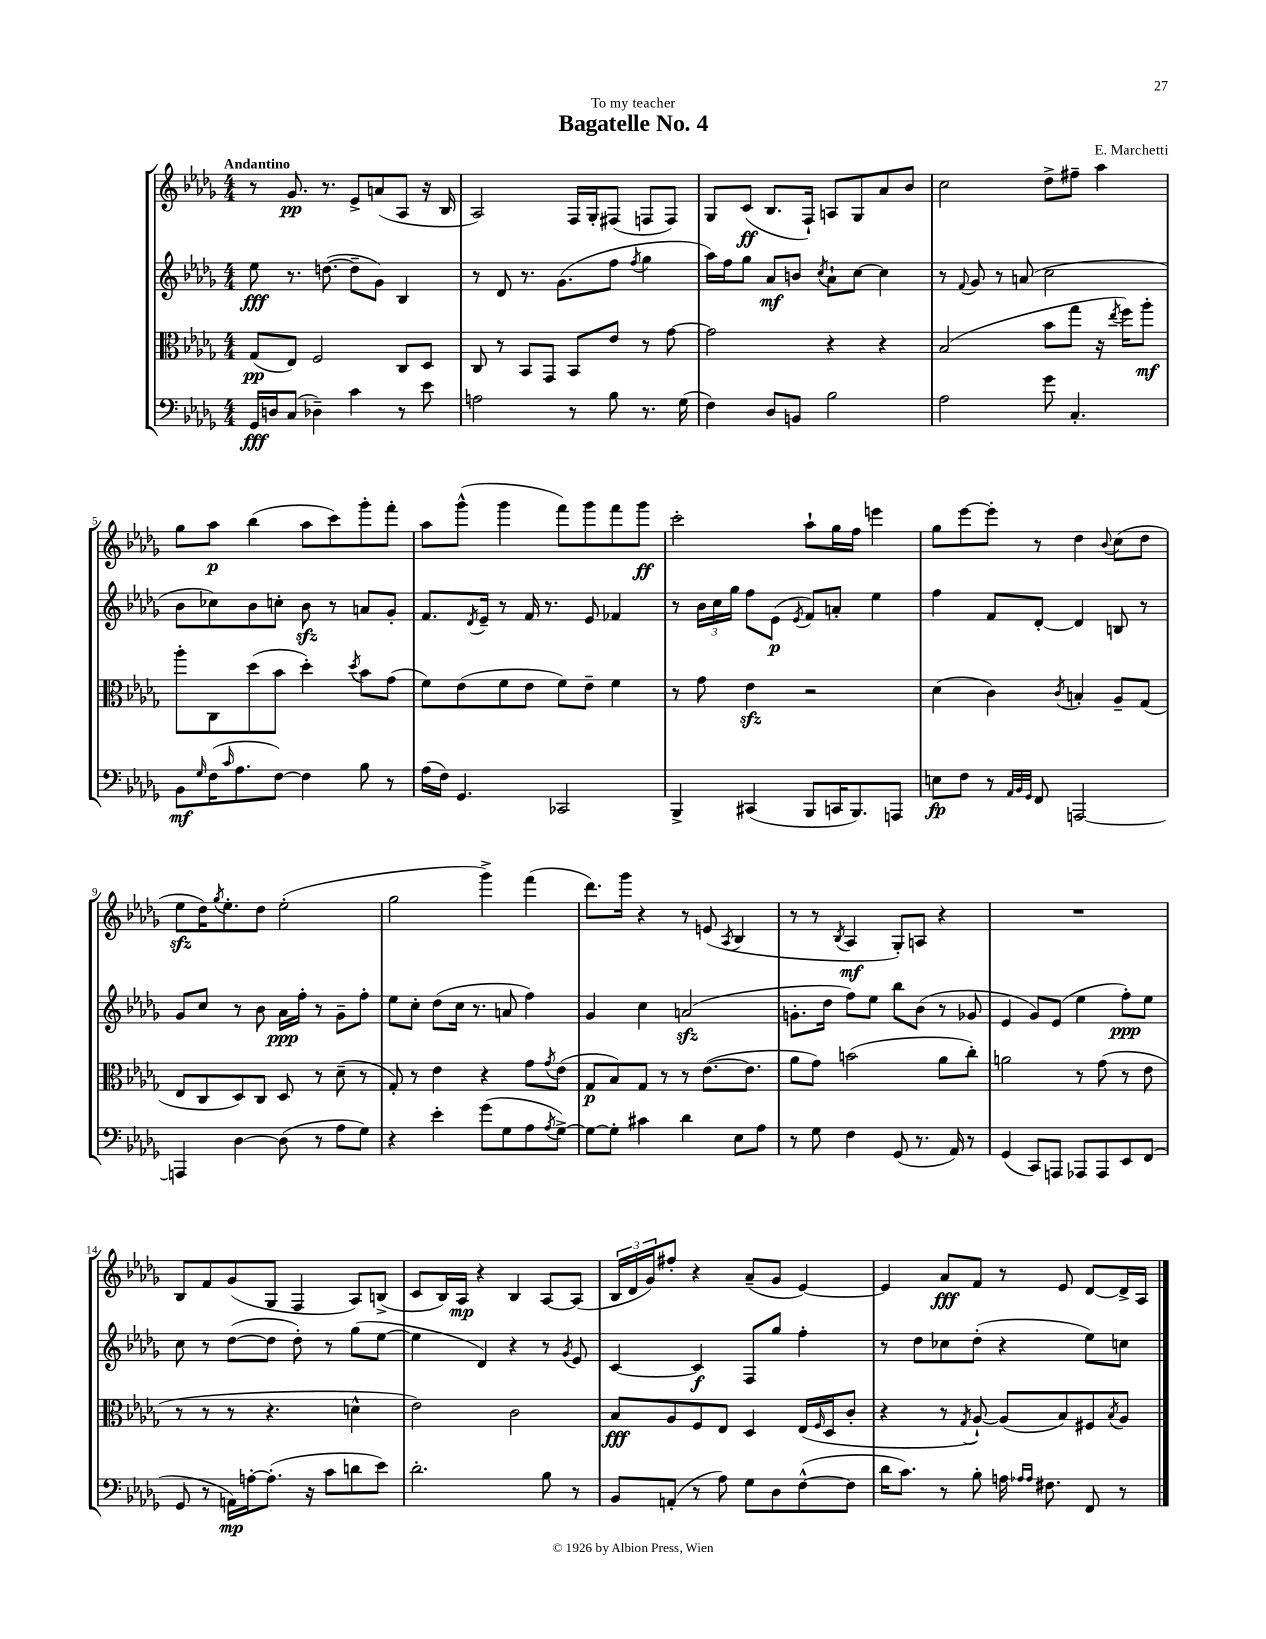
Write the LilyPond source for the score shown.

\header { title = "Bagatelle No. 4" composer = "E. Marchetti" dedication = "To my teacher" }
<<
\new StaffGroup <<
\new Staff = "s0" {
    \clef treble \key des \major \numericTimeSignature \time 4/4 \tempo "Andantino"
    r8 ges'8.\pp r8. ees'8-> a'8( aes8 r16 bes16 |
    aes2) f16 ges16-. fis8( f8 f8) |
    ges8 c'8\ff( bes8. f16-!) a8 ges8 aes'8 bes'8 |
    c''2 des''8-> fis''8-- aes''4 |
    ges''8 aes''8\p bes''4( aes''8 c'''8) ges'''8-. f'''8-. |
    aes''8 ges'''8-^( ges'''4 f'''8) ges'''8 f'''8 ges'''8\ff |
    c'''2-. aes''8-! ges''16 f''16 e'''4 |
    ges''8 ees'''8~ ees'''8-. r8 des''4 \appoggiatura { bes'8 } c''8( des''8 |
    ees''8\sfz des''16) \acciaccatura { ges''8 } ees''8.-. des''8 ees''2-.( |
    ges''2 ges'''4->) f'''4( |
    des'''8.) ges'''16 r4 r8 e'8( \acciaccatura { aes8 } bes4 |
    r8 r8 \acciaccatura { bes8 } aes4\mf ges8-.) a8 r4 |
    R1 |
    bes8 f'8 ges'8( ges8 f4 aes8) b8->( |
    c'8 bes16) aes16\mp r4 bes4 aes8~ aes8( |
    \tuplet 3/2 { bes16 des'16 ges'16) } fis''8-. r4 aes'8--( ges'8 ees'4~) |
    ees'4 aes'8\fff f'8 r8 ees'8 des'8~ des'16-> aes16 \bar "|." |
}
\new Staff = "s1" {
    \clef treble \key des \major \numericTimeSignature \time 4/4
    ees''8\fff r8. d''8.~( d''8-- ges'8) bes4 |
    r8 des'8 r8. ges'8.( f''8 \acciaccatura { f''8 } ges''4 |
    aes''16) f''16 ges''8 aes'8\mf b'8 \acciaccatura { c''8 } aes'8-! c''8~ c''4 |
    r8 \appoggiatura { f'8 } ges'8 r8 a'8( c''2 |
    bes'8 ces''8) bes'8 c''8-. bes'8\sfz r8 a'8 ges'8-. |
    f'8. \acciaccatura { des'8 } ees'16-- r8 f'16 r8. ees'8 fes'4 |
    r8 \tuplet 3/2 { bes'16 c''16 ges''16 } f''8 ees'8\p( \acciaccatura { ees'8 } f'8) a'8-. ees''4 |
    f''4 f'8 des'8~-. des'4 b8 r8 |
    ges'8 c''8 r8 bes'8 aes'16\ppp f''16-. r8 ges'8-- f''8-. |
    ees''8 c''8-. des''8( c''16 r8. a'8 f''4) |
    ges'4 c''4 a'2\sfz( |
    g'8.-. des''16 f''8) ees''8 bes''8 bes'8( r8 ges'8 |
    ees'4 ges'8) ees'8( ees''4 f''8-.\ppp) ees''8 |
    c''8 r8 des''8~( des''8 des''8-.) r8 ges''8( ees''8~ |
    ees''4 des'4) r4 r8 \acciaccatura { ges'8 } ees'8 |
    c'4~ c'4\f f8 ges''8 f''4-. |
    r8 des''8 ces''8 des''8-.( r4 ees''8) c''8 \bar "|." |
}
\new Staff = "s2" {
    \clef alto \key des \major \numericTimeSignature \time 4/4
    ges8\pp( ees8) f2 c8 des8 |
    c8 r8 bes,8 ges,8 bes,8 ees'8 r8 ges'8~ |
    ges'2 r4 r4 |
    bes2( bes'8 ges''8 r16 \acciaccatura { ees''8 } f''16) aes''8-.\mf |
    aes''8-. c8 des''8( bes'8 des''4-.) \acciaccatura { des''8 } bes'8 ges'8( |
    f'8) ees'8( f'8 ees'8 f'8) ees'8-- f'4 |
    r8 ges'8 ees'4\sfz r2 |
    des'4( c'4) \acciaccatura { c'8 } b4-. aes8-- ges8( |
    ees8 c8 des8) c8 des8 r8 des'8--( r8 |
    ges8-.) r8 ees'4 r4 ges'8 \acciaccatura { ges'8 } ees'8( |
    ges8\p bes8) ges8 r8 r8 ees'8.~( ees'8. |
    aes'8 ges'8) b'2( aes'8 c''8-.) |
    a'2 r8 ges'8( r8 ees'8 |
    r8 r8 r8 r4. d'4-^ |
    ees'2) c'2 |
    bes8\fff aes8 f8 ees8 des4 ees16( \grace { f16 } des16 c'8-. |
    r4 r8 \acciaccatura { ges8 } aes8~-!) aes8( bes8) fis8 \acciaccatura { bes8 } aes8 \bar "|." |
}
\new Staff = "s3" {
    \clef bass \key des \major \numericTimeSignature \time 4/4
    ges,16\fff d16 c8( des4--) c'4 r8 ees'8 |
    a2 r8 bes8 r8. ges16( |
    f4) des8 b,8 bes2 |
    aes2 ges'8 c4.-. |
    bes,8\mf \grace { ges16 } f16( \grace { c'16 } aes8. f8~) f4 bes8 r8 |
    aes16( f16) ges,4. ces,2 |
    bes,,4-> cis,4( bes,,8 c,16 bes,,8.) a,,8 |
    e8\fp f8 r8 \grace { aes,32 bes,32 ges,32 } f,8 a,,2~ |
    a,,4 des4~ des8( r8 aes8 ges8) |
    r4 ees'4-. ges'8( ges8 aes8 \acciaccatura { aes8 } ges8~->) |
    ges8~ ges8-. cis'4 des'4 ees8 aes8 |
    r8 ges8 f4 ges,8( r8. aes,16) r8 |
    ges,4( c,8) a,,8 aes,,8 aes,,8 ees,8 f,8( |
    ges,8 r8 a,16\mp) a16~-. a8.-.( r16 c'8 d'8 ees'8) |
    des'2.-. bes8 r8 |
    bes,8 a,8-.( r8 aes8) ges8 des8 f8~-^( f8 |
    des'16 c'8.) r8 bes8-. a16 \grace { aes16 aes16 } fis8. f,8 r8 \bar "|." |
}
>>
>>
